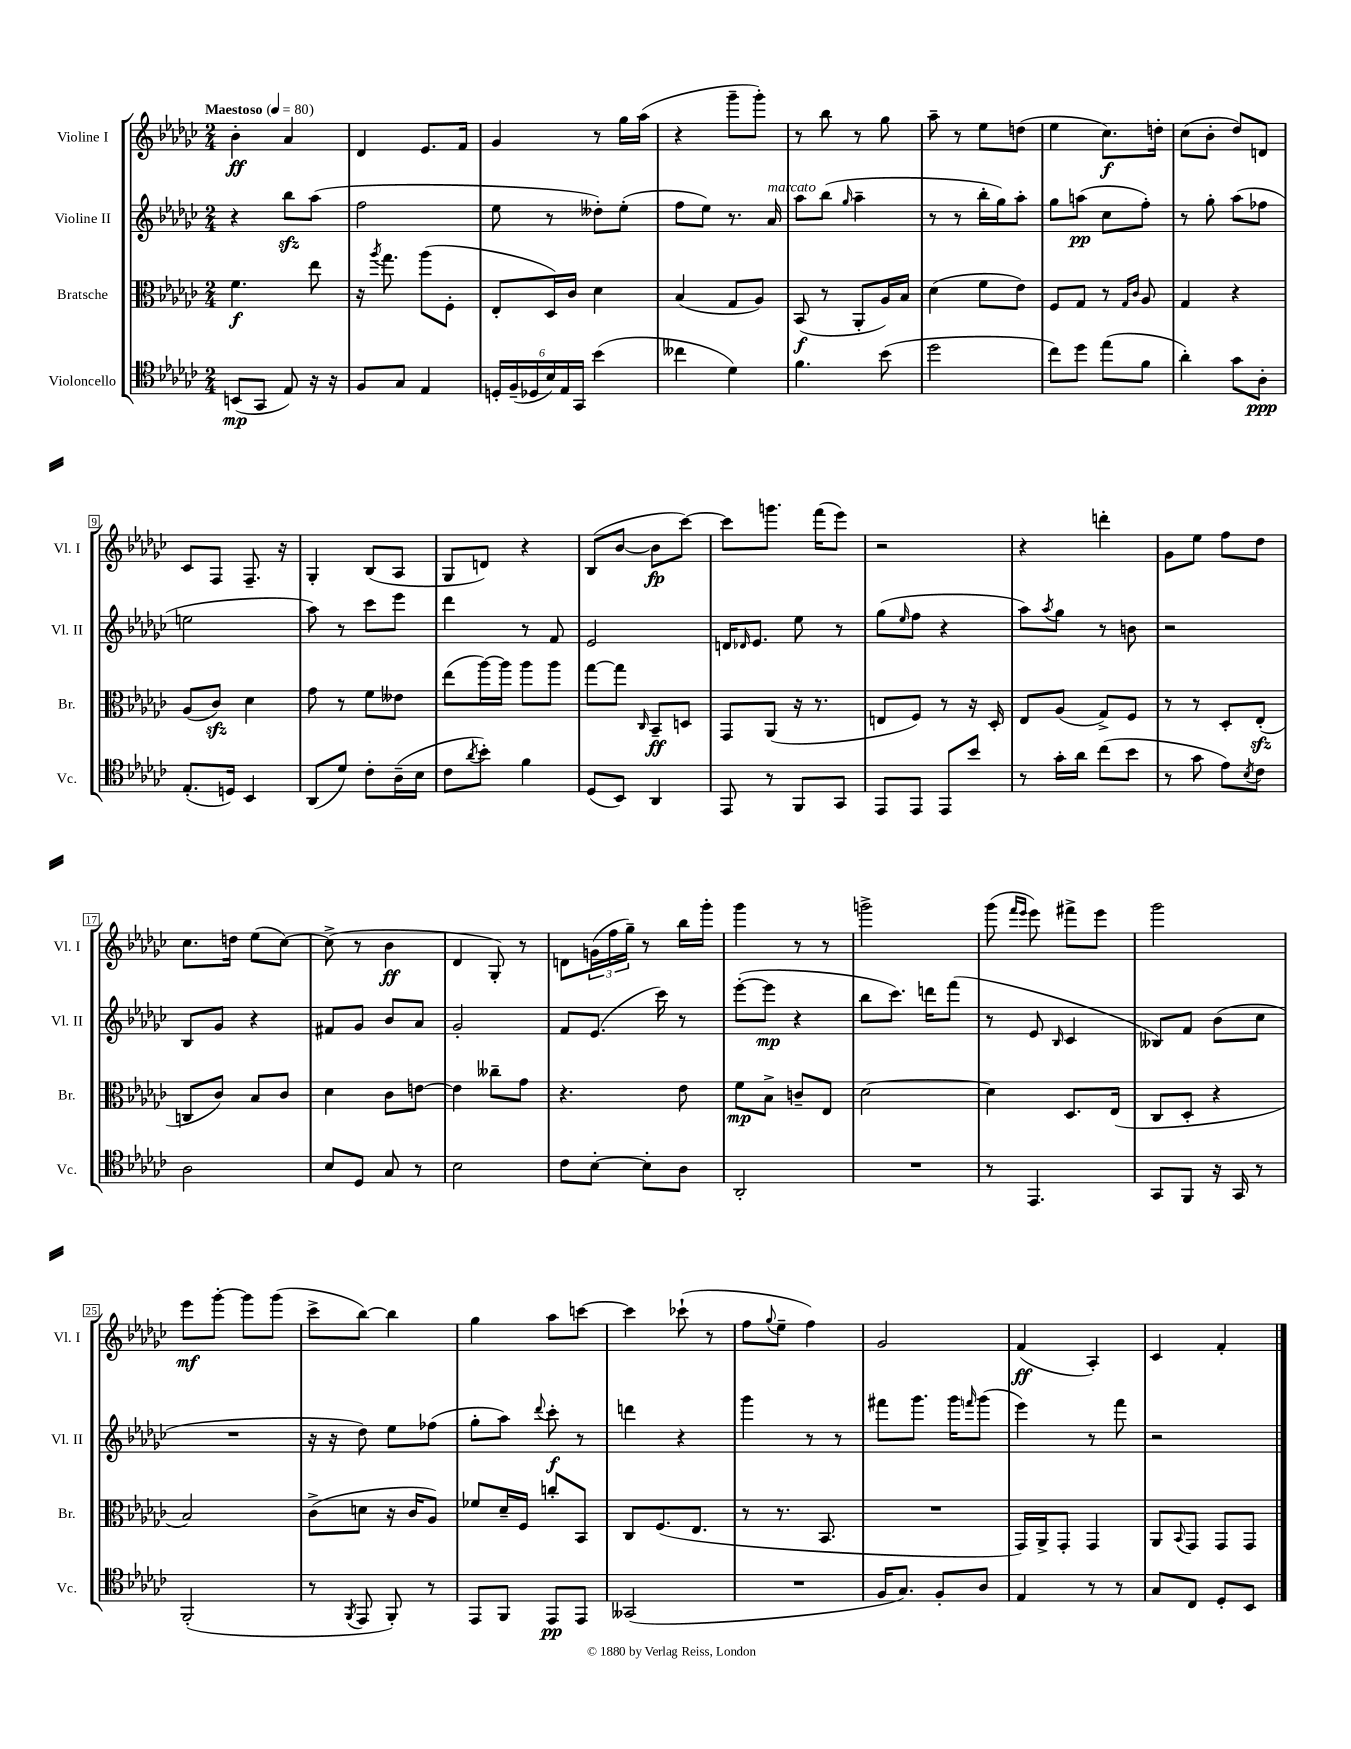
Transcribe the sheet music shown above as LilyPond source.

<<
\new StaffGroup <<
\new Staff = "s0" \with { instrumentName = "Violine I" shortInstrumentName = "Vl. I" } {
    \clef treble \key ges \major \numericTimeSignature \time 2/4 \tempo "Maestoso" 4 = 80
    bes'4-.\ff aes'4 |
    des'4 ees'8. f'16 |
    ges'4 r8 ges''16 aes''16( |
    r4 ges'''8-- ges'''8-.) |
    r8 bes''8 r8 ges''8 |
    aes''8-- r8 ees''8 d''8( |
    ees''4 ces''8.\f) d''16-. |
    ces''8( bes'8-. des''8) d'8 |
    ces'8 f8 f8.-- r16 |
    ges4-. bes8( aes8 |
    ges8 d'8) r4 |
    bes8( bes'8~ bes'8\fp ces'''8~) |
    ces'''8 g'''8. f'''16( ees'''8) |
    r2 |
    r4 d'''4-. |
    ges'8 ees''8 f''8 des''8 |
    ces''8. d''16 ees''8( ces''8~) |
    ces''8->( r8 bes'4\ff |
    des'4 ges8-.) r8 |
    d'8 \tuplet 3/2 { g'16( f''16 ges''16--) } r8 bes''16 ges'''16-. |
    ges'''4 r8 r8 |
    g'''2-> |
    ges'''8( \grace { f'''16 ees'''16 } ees'''8) fis'''8-> ees'''8 |
    ges'''2 |
    ees'''8\mf ges'''8~-. ges'''8 ges'''8( |
    ces'''8-> bes''8~) bes''4 |
    ges''4 aes''8 c'''8~ |
    c'''4 ces'''8-!( r8 |
    f''8 \appoggiatura { ges''8 } ees''8-- f''4) |
    ges'2 |
    f'4\ff( aes4-.) |
    ces'4 f'4-. \bar "|." |
}
\new Staff = "s1" \with { instrumentName = "Violine II" shortInstrumentName = "Vl. II" } {
    \clef treble \key ges \major \numericTimeSignature \time 2/4
    r4 bes''8\sfz aes''8( |
    f''2 |
    ees''8 r8 deses''8-.) ees''8-.( |
    f''8 ees''8) r8. aes'16^\markup { \italic "marcato" } |
    aes''8 bes''8( \grace { ges''16 } aes''4-- |
    r8 r8 bes''16-. ges''16) aes''8-. |
    ges''8 a''8\pp( ces''8 f''8-.) |
    r8 ges''8-. aes''8( fes''8 |
    e''2 |
    aes''8) r8 ces'''8 ees'''8 |
    des'''4 r8 f'8 |
    ees'2 |
    d'16 \grace { des'16 } ees'8. ees''8 r8 |
    ges''8( \grace { ees''16 } f''8 r4 |
    aes''8) \acciaccatura { aes''8 } ges''8 r8 b'8 |
    r2 |
    bes8 ges'8 r4 |
    fis'8 ges'8 bes'8 aes'8 |
    ges'2-. |
    f'8 ees'8.( ces'''16) r8 |
    ees'''8~-.( ees'''8\mp r4 |
    bes''8 ces'''8.) d'''16 f'''8( |
    r8 ees'8 \grace { bes16 } ces'4 |
    beses8) f'8 bes'8( ces''8 |
    R2 |
    r16 r16 des''8) ees''8 fes''8( |
    ges''8-. aes''8) \appoggiatura { des'''8 } ces'''8-.\f r8 |
    d'''4 r4 |
    ges'''4 r8 r8 |
    fis'''8 ges'''8. ges'''16 \grace { f'''16 } ges'''8( |
    ees'''4) r8 f'''8 |
    r2 \bar "|." |
}
\new Staff = "s2" \with { instrumentName = "Bratsche" shortInstrumentName = "Br." } {
    \clef alto \key ges \major \numericTimeSignature \time 2/4
    f'4.\f ees''8 |
    r16 \acciaccatura { aes''8 } ges''8. aes''8( f8-. |
    ees8-. des16) ces'16 des'4 |
    bes4( ges8 aes8) |
    bes,8\f( r8 aes,8-. aes16) bes16 |
    des'4( f'8 ees'8) |
    f8 ges8 r8 \grace { ges16 ces'16 } aes8 |
    ges4 r4 |
    aes8( ces'8\sfz) des'4 |
    ges'8 r8 f'8 eeses'8 |
    ees''8( aes''16~) aes''16 aes''8 aes''8 |
    ges''8~ ges''8 \grace { ces16 } bes,8--\ff d8 |
    ges,8 aes,8( r16 r8. |
    e8 f8) r8 r16 des16-. |
    ees8 aes8( ges8->) f8 |
    r8 r8 des8-. ees8-.\sfz( |
    c8 ces'8) bes8 ces'8 |
    des'4 ces'8 e'8~ |
    e'4 ceses''8-- ges'8 |
    r4. ees'8 |
    f'8\mp bes8-> c'8-- ees8 |
    des'2~ |
    des'4 des8. ees16( |
    ces8 des8-. r4 |
    bes2) |
    ces'8->( d'8 r16 ces'16 aes8) |
    fes'8 des'16-- f16 c''8-. bes,8 |
    ces8 f8.( ees8. |
    r8 r8. bes,8. |
    R2 |
    ges,16) aes,16-> ges,8-. ges,4 |
    aes,8 \appoggiatura { bes,8 } ges,8 ges,8 ges,8 \bar "|." |
}
\new Staff = "s3" \with { instrumentName = "Violoncello" shortInstrumentName = "Vc." } {
    \clef tenor \key ges \major \numericTimeSignature \time 2/4
    b,8\mp( ges,8 ees8) r16 r16 |
    f8 ges8 ees4 |
    \tuplet 6/4 { d16-. f16--( des16 bes16) ees16 ges,16 } bes'4( |
    ceses''4 des'4) |
    f'4. bes'8( |
    des''2 |
    ces''8) des''8 ees''8( f'8 |
    aes'4-.) ges'8 aes8-.\ppp |
    ees8.-.( d16) bes,4 |
    aes,8( des'8) ces'8-. aes16--( bes16 |
    ces'8 \acciaccatura { aes'8 } bes'8-.) f'4 |
    des8( bes,8) aes,4 |
    ees,8 r8 f,8 ges,8 |
    ees,8 ees,8 ees,8 bes'8 |
    r8 ges'16-. aes'16 ces''8( bes'8 |
    r8 ges'8 ees'8) \acciaccatura { bes8 } ces'8 |
    aes2 |
    bes8 des8 ges8 r8 |
    bes2 |
    ces'8 bes8~-. bes8-. aes8 |
    aes,2-. |
    R2 |
    r8 ees,4. |
    ges,8 f,8 r16 ges,16 r8 |
    f,2-.( |
    r8 \acciaccatura { f,8 } ees,8 f,8-.) r8 |
    ees,8 f,8 ees,8\pp ees,8 |
    geses,2( |
    R2 |
    f16 ges8.) f8-. aes8 |
    ees4 r8 r8 |
    ges8 ces8 des8-. bes,8 \bar "|." |
}
>>
>>
\layout { \context { \Score \override BarNumber.stencil = #(make-stencil-boxer 0.1 0.3 ly:text-interface::print) } }
